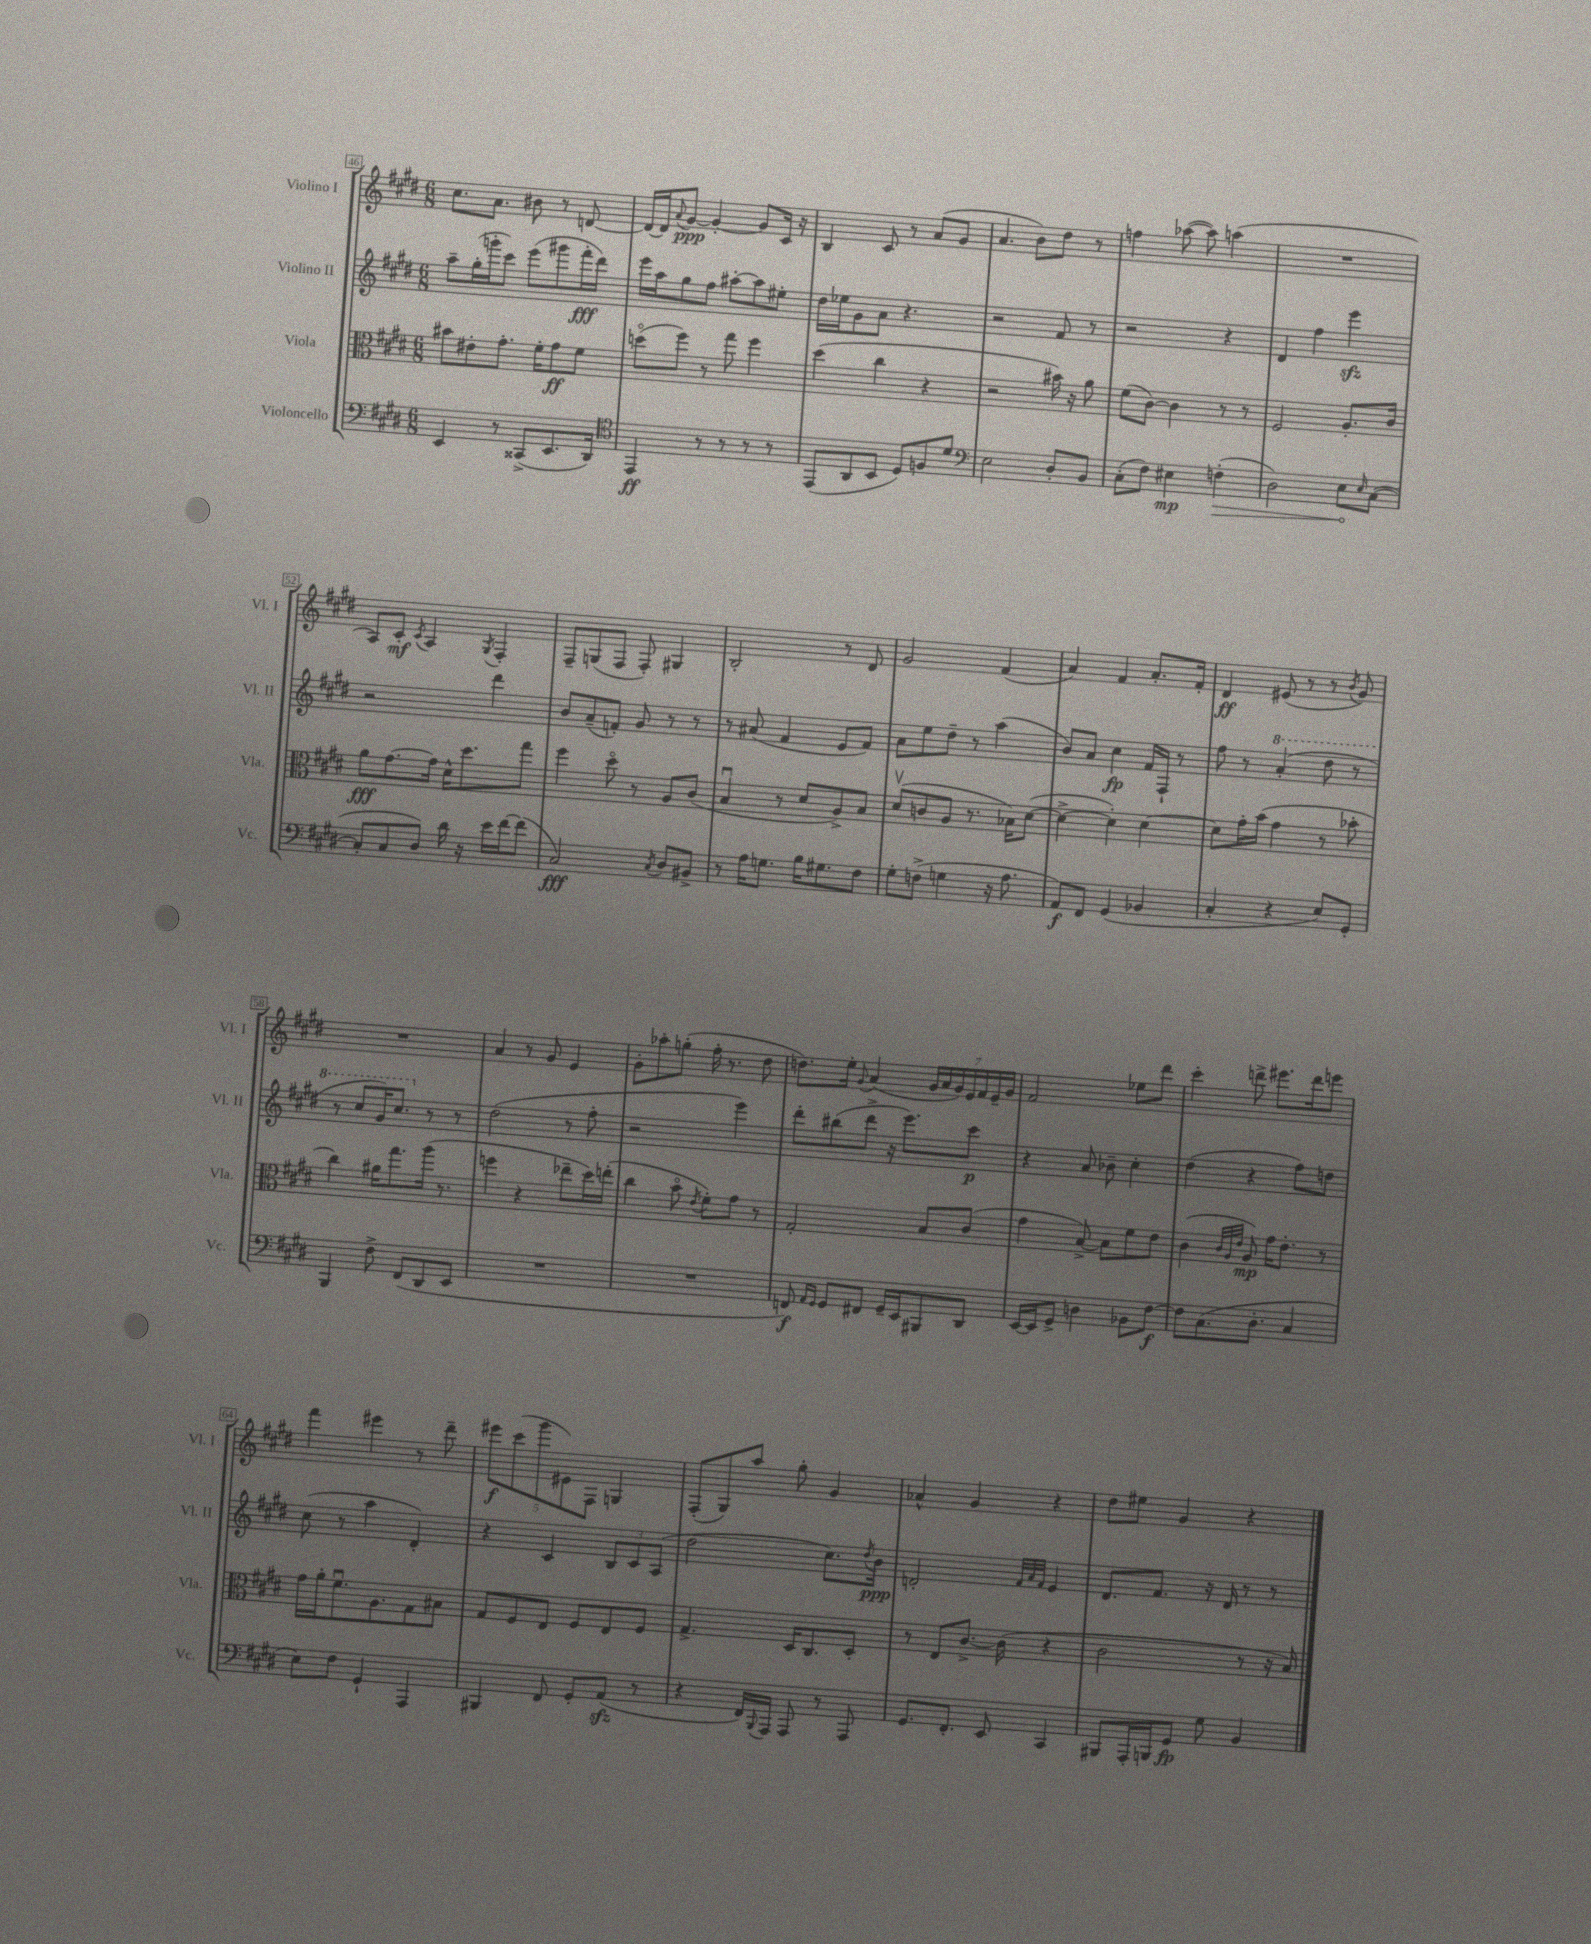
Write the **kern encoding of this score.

**kern	**dynam	**kern	**dynam	**kern	**dynam	**kern	**dynam
*part4	*part4	*part3	*part3	*part2	*part2	*part1	*part1
*staff4	*staff4	*staff3	*staff3	*staff2	*staff2	*staff1	*staff1
*I"Violoncello	*	*I"Viola	*	*I"Violino II	*	*I"Violino I	*
*I'Vc.	*	*I'Vla.	*	*I'Vl. II	*	*I'Vl. I	*
*clefF4	*	*clefC3	*	*clefG2	*	*clefG2	*
*k[f#c#g#d#]	*	*k[f#c#g#d#]	*	*k[f#c#g#d#]	*	*k[f#c#g#d#]	*
*M6/8	*	*M6/8	*	*M6/8	*	*M6/8	*
=46	=46	=46	=46	=46	=46	=46	=46
4EE/	.	8b#X\L	.	8aa~\L	.	8.cc#\L	.
.	.	8e#X'\	.	(16gg#'\L	.	.	.
.	.	.	.	16gggn'\J	.	8.a\J	.
8r	.	8.g#'\J	.	8ccc#\J)	.	.	.
(8CC##X^/L	.	.	.	(8eee\L	.	8b#X\	.
.	.	16f#'\KL	.	.	.	.	.
8.EE/	.	8g#\	ff	8ggg#X\	.	8r	.
.	.	8f#\J	.	16fff#'\L	fff	[8dn/	.
16DD#/Jk)	.	.	.	16ddd#\JJ)	.	.	.
=47	=47	=47	=47	=47	=47	=47	=47
*clefC4	*	*	*	*	*	*	*
4EE/	ff	(8ddn\L	.	16eee\LL	.	16d/LL_	.
.	.	.	.	16aa\J	.	16d/J]	.
.	.	.	.	.	.	8qqa/	.
.	.	8ff#\J)	.	8gg#\	.	[8g#/J	ppp
8r	.	8r	.	8ff#\J	.	4g#'/_	.
8r	.	8gg#\	.	[8aa#X'\L	.	.	.
8r	.	4ff#\	.	8aa#\]	.	8g#/L]	.
8r	.	.	.	8ee#X'\J	.	16c#/Jk	.
.	.	.	.	.	.	16r	.
=48	=48	=48	=48	=48	=48	=48	=48
(8EE/L	.	(4dd#\	.	16dd#\LL	.	4B/	.
.	.	.	.	16ee-X\J	.	.	.
8AA/	.	.	.	8g#\	.	.	.
8BB/J	.	4cc#\	.	8a\J	.	8c#/	.
8D#/L)	.	.	.	4.r	.	8r	.
8Fn/	.	4r	.	.	.	(8a/L	.
8d#/J	.	.	.	.	.	8g#/J	.
=49	=49	=49	=49	=49	=49	=49	=49
*clefF4	*	*	*	*	*	*	*
2E\	.	2r	.	2r	.	4.a/	.
.	.	.	.	.	.	8b\L)	.
8D#'/L	.	16b#X\)	.	8f#/	.	8dd#\J	.
.	.	16r	.	.	.	.	.
8BB/J	.	8a\	.	8r	.	8r	.
=50	=50	=50	=50	=50	=50	=50	=50
(8C#'\L	.	(8f#\L	.	2r	.	4ffn\	.
8F#\J)	.	[8c#\J)	.	.	.	.	.
4E#X\	mp	4c#\]	.	.	.	([8aa-X\	.
.	.	.	.	.	.	8aa-\])	.
!	!LO:HP:b	!	!	!	!	!	!
(4Fn'\	>	8r	.	4r	.	(4aan\	.
.	.	8r	.	.	.	.	.
=51	=51	=51	=51	=51	=51	=51	=51
2D#\)	.	2F#/	.	4d#/	.	2.r	.
.	.	.	.	4ff#\	.	.	.
8E\L	.	8.A'/L	.	4eeezz\	.	.	.
16qqE/	.	.	.	.	.	.	.
([8C#\J	]	.	.	.	.	.	.
.	.	16c#/Jk	.	.	.	.	.
!!LO:LB:g=z
=52	=52	=52	=52	=52	=52	=52	=52
8C#'/L]	.	8a\L	fff	2r	.	8A/L)	.
8C#/	.	[8.g#\	.	.	.	8c#'/J	mf
.	.	.	.	.	.	8qc#/	.
8D#/J)	.	.	.	.	.	4A/	.
.	.	16g#\Jk]	.	.	.	.	.
16d#\	.	16d#^^\KL	.	.	.	.	.
16r	.	8.dd#\	.	.	.	.	.
.	.	.	.	.	.	8qG#/	.
16e\LL	.	.	.	4ddd#\	.	4F#'/	.
[16f#\J	.	.	.	.	.	.	.
(8f#\J]	.	8gg#\J	.	.	.	.	.
=53	=53	=53	=53	=53	=53	=53	=53
2C#/)	fff	4ff#\	.	8b/L	.	8F#~/L	.
.	.	.	.	(8a~/	.	(8Gn/	.
.	.	8dd#\	.	8fn'/J)	.	8F#/J	.
.	.	8r	.	8g#/	.	8F#'/)	.
8qC#/	.	.	.	.	.	.	.
8D#/L	.	8A/L	.	8r	.	4G#X/	.
8BB#X^/J	.	(8c#/J	.	8r	.	.	.
=54	=54	=54	=54	=54	=54	=54	=54
8r	.	4Bu/	.	8r	.	2B'/	.
16A\KL	.	.	.	(8a#X/	.	.	.
8.Gn\J	.	.	.	.	.	.	.
.	.	8r	.	4f#/	.	.	.
16B\KL	.	8d#/L	.	.	.	.	.
8.G#X\	.	.	.	.	.	.	.
.	.	8A^/)	.	8e/L	.	8r	.
8F#\J	.	8B/J	.	8f#/J)	.	8d#/	.
=55	=55	=55	=55	=55	=55	=55	=55
8G#'\L	.	(8d#v/L	.	8a\L	.	2g#/	.
(8Fn^\J	.	8cn/	.	8ee\	.	.	.
4Gn\	.	8A/J	.	8dd#~\J	.	.	.
.	.	8.r	.	8r	.	.	.
16r	.	.	.	(4aa\	.	(4f#/	.
8.A\	.	16B-X\KL)	.	.	.	.	.
.	.	([8d#\J	.	.	.	.	.
=56	=56	=56	=56	=56	=56	=56	=56
8AA/L)	f	4d#^\_	.	8b/L)	.	4a/)	.
8FF#/J	.	.	.	8a/J	.	.	.
(4GG#/	.	4d#'\])	.	4cc#\	fp	4f#/	.
4BB-X/	.	[4d#\	.	16f#/LL	.	8.a'/L	.
.	.	.	.	16F#`/JJ	.	.	.
.	.	.	.	8r	.	.	.
.	.	.	.	.	.	16f#'/Jk	.
=57	=57	=57	=57	=57	=57	=57	=57
4C#'/	.	8d#\L]	.	8ff#\	.	4d#/	ff
.	.	16g#'\L	.	8r	.	.	.
.	.	(16b\JJ	.	.	.	.	.
*	*	*	*	*8va	*	*	*
4r	.	4g#\	.	(4aa'/	.	(8e#X/	.
.	.	.	.	.	.	8r	.
8E/L)	.	8r	.	8ddd#\	.	8r	.
.	.	.	.	.	.	8qb/	.
8GG#'/J	.	8b-X'\	.	8r	.	8g#/)	.
!!LO:LB:g=z
=58	=58	=58	=58	=58	=58	=58	=58
4BBB/	.	4cc#\)	.	8r	.	2.r	.
.	.	.	.	8ccc#/L	.	.	.
8F#^\	.	16a#X\KL	.	16gg#/K)	.	.	.
.	.	8.gg#\	.	8.ccc#/J	.	.	.
(8FF#/L	.	.	.	.	.	.	.
*	*	*	*	*X8va	*	*	*
8DD#/	.	(16aa\Jk	.	8r	.	.	.
.	.	8.r	.	.	.	.	.
8EE/J	.	.	.	8r	.	.	.
=59	=59	=59	=59	=59	=59	=59	=59
2.r	.	4ffn\	.	(2dd#\	.	4a/	.
.	.	4r	.	.	.	8r	.
.	.	.	.	.	.	8g#/	.
.	.	8ee-X~\L	.	8r	.	4e/	.
.	.	16dd#\L)	.	8ff#'\	.	.	.
.	.	(16een'\JJ	.	.	.	.	.
=60	=60	=60	=60	=60	=60	=60	=60
2.r	.	4cc#\	.	2r	.	8g#'\L	.
.	.	.	.	.	.	8aa-X'\	.
.	.	8b\	.	.	.	(8ggn'\J	.
.	.	8qe/	.	.	.	.	.
.	.	8f#'\L)	.	.	.	16ff#'\	.
.	.	.	.	.	.	8.r	.
.	.	8g#\J	.	4eee\)	.	.	.
.	.	8r	.	.	.	8dd#\	.
=61	=61	=61	=61	=61	=61	=61	=61
8FFn/)	f	2G#'/	.	8ddd#'\L	.	8.ddn\L)	.
16qqAA/LL	.	.	.	.	.	.	.
16qqGG#/JJ	.	.	.	.	.	.	.
8GG#/L	.	.	.	(8bb#X\	.	.	.
.	.	.	.	.	.	16ee'\Jk	.
.	.	.	.	.	.	8qqg#/	.
8FF#X/J	.	.	.	8ddd#^\J	.	(4a/	.
16GG#~/LL	.	.	.	16r	.	.	.
16EE/J	.	.	.	8.eee\L)	.	.	.
8BBB#X/	.	8B/L	.	.	.	28g#/LL	.
.	.	.	.	.	.	28a/	.
.	.	.	.	.	.	28g#/)	.
.	.	.	.	.	.	28e/	.
8DD#/J	.	(8c#/J	.	8ccc#\J	p	.	.
.	.	.	.	.	.	28f#/	.
.	.	.	.	.	.	28e~/	.
.	.	.	.	.	.	28g#/JJ	.
=62	=62	=62	=62	=62	=62	=62	=62
[16EE/LL	.	4g#\	.	4r	.	2f#/	.
16EE/J]	.	.	.	.	.	.	.
8GG#^/J	.	.	.	.	.	.	.
4Dn\	.	[8B^/)	.	8a/	.	.	.
.	.	8B\L]	.	8b-X~\	.	.	.
8BB-X\L	.	8f#\	.	4cc#'\	.	8ee-X\L	.
[8F#\J	f	8e\J	.	.	.	8ddd#\J	.
=63	=63	=63	=63	=63	=63	=63	=63
8F#\L]	.	(4c#\	.	(4dd#\	.	4ccc#'\	.
(8.C#\	.	.	.	.	.	.	.
.	.	32qqc#/LLL	.	.	.	.	.
.	.	32qqA/	.	.	.	.	.
.	.	32qqe/JJJ	.	.	.	.	.
.	.	8A/)	mp	4r	.	8dddn^\	.
8.D#'\J	.	.	.	.	.	.	.
.	.	16g#\KL	.	.	.	8.eee#X\L	.
.	.	8.e'\J	.	.	.	.	.
4C#/	.	.	.	8ff#\L)	.	.	.
.	.	.	.	.	.	16ddd\k	.
.	.	8r	.	8ddn\J	.	8eeen\J	.
!!LO:LB:g=z
=64	=64	=64	=64	=64	=64	=64	=64
8E\L)	.	16g#\LL	.	(8cc#\	.	4fff#\	.
.	.	16a'\J	.	.	.	.	.
8F#\J	.	8.f#u\	.	8r	.	.	.
4GG#`/	.	.	.	4aa\	.	4eee#X\	.
.	.	8.A\	.	.	.	.	.
4AAA/	.	8G#\	.	4d#'/)	.	8r	.
.	.	8B#X\J	.	.	.	8ddd#~\	.
=65	=65	=65	=65	=65	=65	=65	=65
4BBB#X/	.	8G#/L	.	4r	.	10eee#X\L	f
.	.	.	.	.	.	(10ccc#\	.
.	.	8F#/	.	.	.	.	.
.	.	.	.	.	.	10ggg#\	.
8FF#/	.	8E/J	.	4c#/	.	.	.
.	.	.	.	.	.	10e#X\)	.
8GG#'/L	.	8F#/L	.	.	.	.	.
.	.	.	.	.	.	10F#\J	.
(8AAzz/J	.	8E/	.	12B/L	.	4Gn/	.
.	.	.	.	12c#/	.	.	.
8r	.	8F#/J	.	.	.	.	.
.	.	.	.	(12A/J	.	.	.
=66	=66	=66	=66	=66	=66	=66	=66
4r	.	4.G#^/	.	2dd#\	.	(8F#'/L	.
.	.	.	.	.	.	8G#/)	.
16FF#/LL)	.	.	.	.	.	8aa/J	.
8qqBBB/	.	.	.	.	.	.	.
16AAA/JJ	.	.	.	.	.	.	.
8AAA/	.	16D#/KL	.	.	.	8gg#'\	.
.	.	8.C#/	.	.	.	.	.
8r	.	.	.	8.cc#\L)	.	4g#/	.
8AAA/	.	8D#'/J	.	.	.	.	.
.	.	.	.	8qdd#/	.	.	.
.	.	.	.	16b\Jk	ppp	.	.
=67	=67	=67	=67	=67	=67	=67	=67
8.GG#/L	.	8r	.	2dn'/	.	4a-X^^/	.
.	.	8E/L	.	.	.	.	.
8.FF#'/J	.	.	.	.	.	.	.
.	.	[8.c#^/J	.	.	.	4g#/	.
8EE/	.	.	.	.	.	.	.
.	.	(16c#\]	.	.	.	.	.
.	.	.	.	32qqf#/LLL	.	.	.
.	.	.	.	32qqa/	.	.	.
.	.	.	.	32qqf#/JJJ	.	.	.
4CC#/	.	4r	.	4e/	.	4r	.
=68	=68	=68	=68	=68	=68	=68	=68
8BBB#X/L	.	2c#\	.	8.d#/L	.	8dd#\L	.
16AAA'/L	.	.	.	.	.	8ee#X\J	.
16BBBn/J	.	.	.	8.f#/J	.	.	.
8GG#/J	fp	.	.	.	.	4g#/	.
8G#\	.	.	.	16r	.	.	.
.	.	.	.	16d#/	.	.	.
4BB/	.	8r	.	8r	.	4r	.
.	.	16r	.	8r	.	.	.
.	.	16B/)	.	.	.	.	.
==	==	==	==	==	==	==	==
*-	*-	*-	*-	*-	*-	*-	*-
